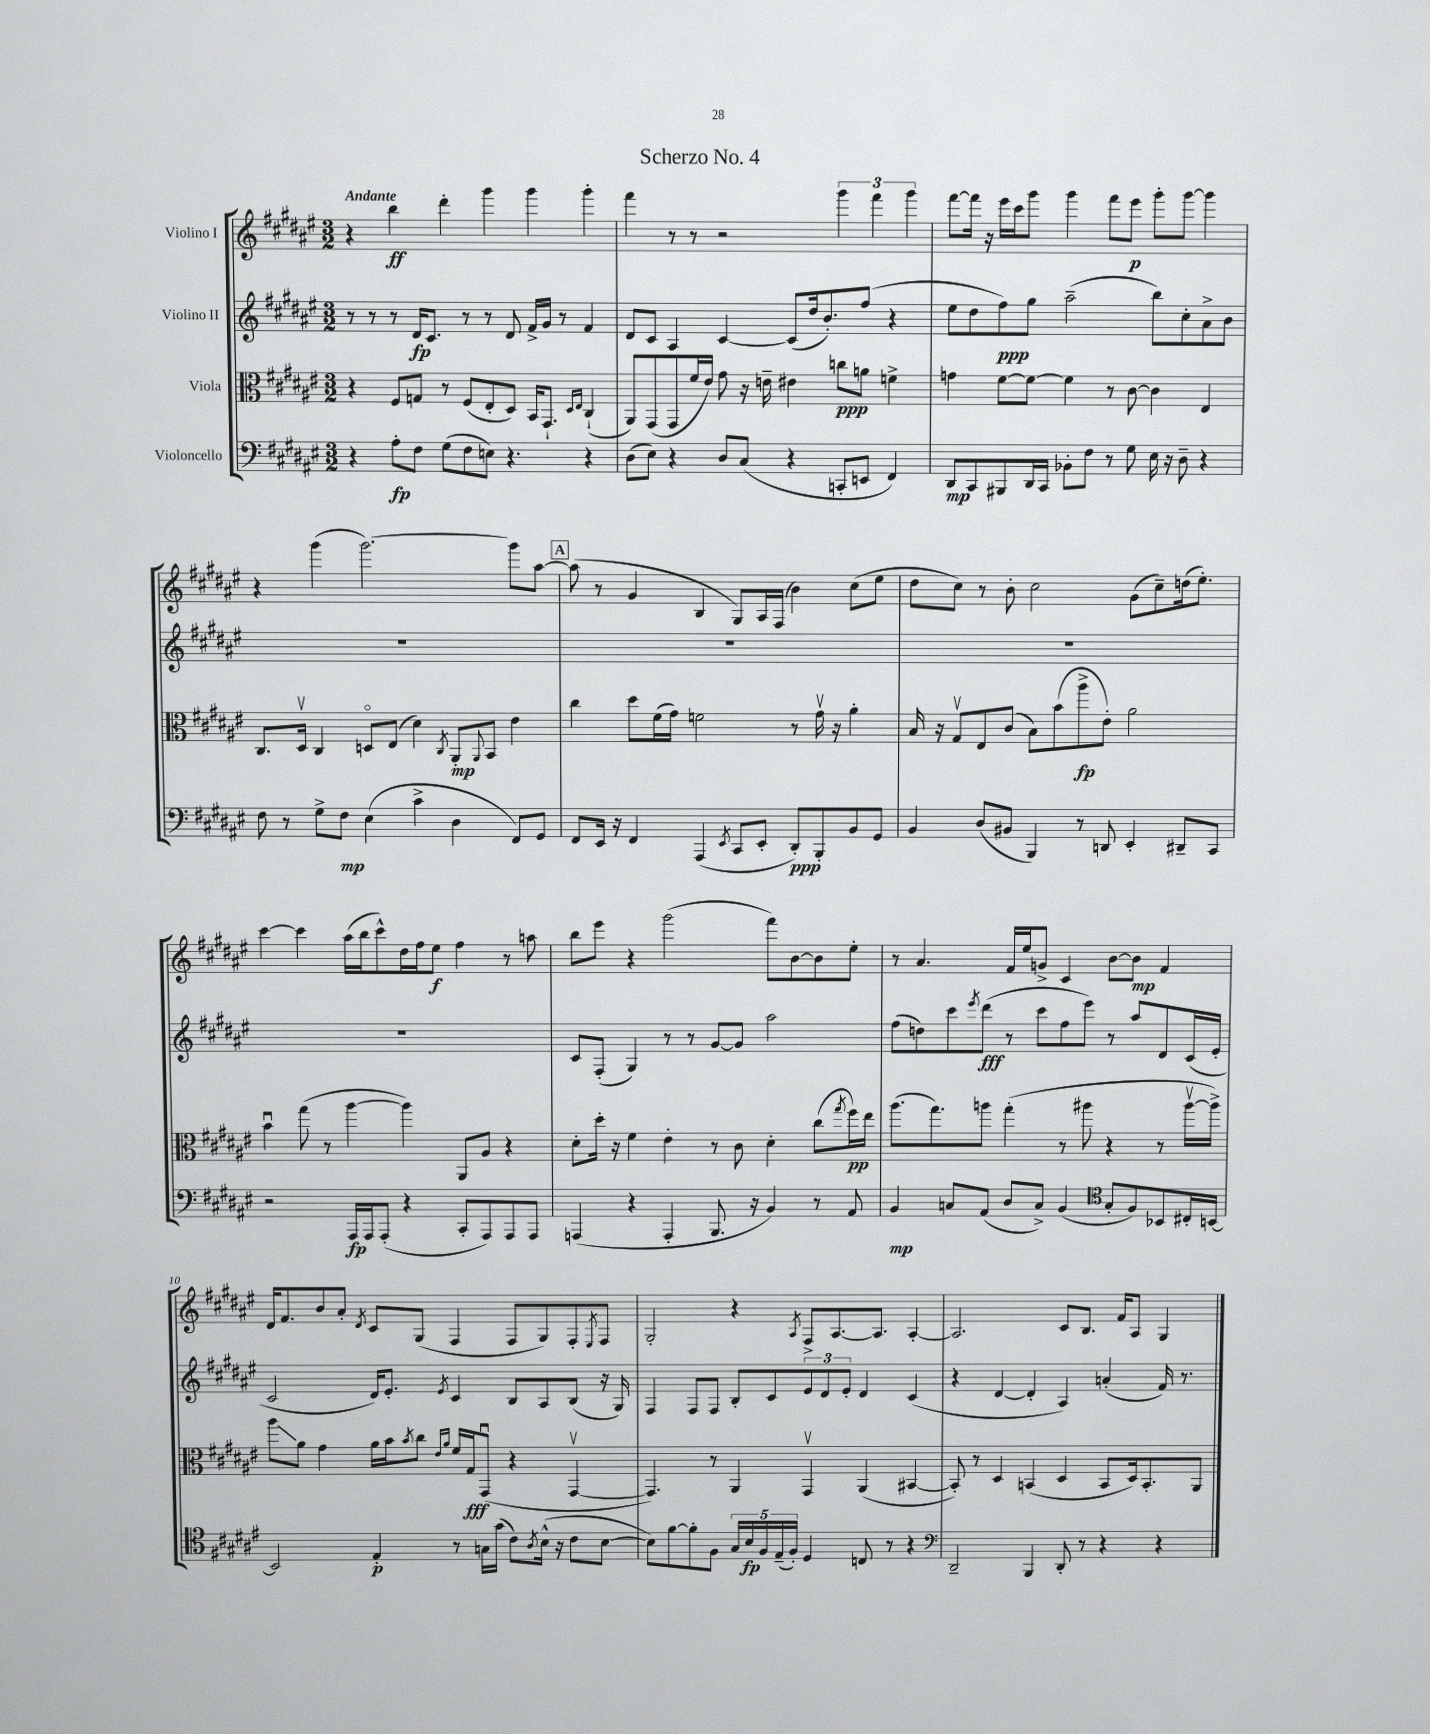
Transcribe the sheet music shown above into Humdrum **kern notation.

**kern	**kern	**kern	**kern
*staff4	*staff3	*staff2	*staff1
*clefF4	*clefC3	*clefG2	*clefG2
*k[f#c#g#d#a#e#]	*k[f#c#g#d#a#e#]	*k[f#c#g#d#a#e#]	*k[f#c#g#d#a#e#]
*M3/2	*M3/2	*M3/2	*M3/2
4r	4r	8r	4r
.	.	8r	.
8A#'	8F#	8r	4bb
8F#	8G	16d#	.
.	.	8.c#	.
(8G#	8r	.	4ddd#'
8F#	(8F#	8r	.
8E)	8E#'	8r	4ggg#
4.r	8D#)	8d#	.
.	16BB	16f#^	4ggg#
.	8.GG#`	16g#	.
.	.	8r	.
.	16qqD#	.	.
.	16qqE#	.	.
4r	(4C#`	4f#	4ggg#'
=	=	=	=
(8D#	8AA#)	8d#	4fff#
8E#)	(8GG#	8c#	.
4r	8GG#	4A#	8r
.	16f#	.	8r
.	16e#)	.	.
8D#	8g#	[4c#	2r
(8C#	16r	.	.
.	16e~	.	.
4r	4e#	(8c#]	.
.	.	16dd#	.
.	.	8.b')	.
8CC'	8cc	.	6ggg#
8EE	8a	(8ff#	.
.	.	.	6fff#
4FF#)	4f^	4r	.
.	.	.	6ggg#
=	=	=	=
8DD#	4g	8ee#	[8fff#
8CC#	.	8dd#	16fff#]
.	.	.	16r
8BBB#	[8f#	8ff#)	16eee#
.	.	.	16ccc#
16DD#	8f#_	8gg#	8ggg#
16CC#	.	.	.
8BB-'	4f#]	(2aa#~	4ggg#
8F#	.	.	.
8r	8r	.	8fff#
8G#	[8c#	.	8eee#
16E#	4c#]	8bb)	8ggg#'
16r	.	.	.
8D#~	.	8cc#'	[8ggg#
4r	4E#	8a#^	4ggg#]
.	.	8b	.
=	=	=	=
8F#	8.C#	1.r	4r
8r	.	.	.
.	16D#v	.	.
8G#^	4C#	.	(4ggg#
8F#	.	.	.
(4E#	8Do	.	[2.ggg#)
.	(8E#	.	.
4c#^	4d#)	.	.
.	8qC#	.	.
4D#	8AA#'	.	.
.	8qqAA#	.	.
.	8BB	.	.
8FF#)	4e#	.	8ggg#]
8GG#	.	.	[8aa#
=	=	=	=
8FF#	4cc#	1.r	(8aa#]
16EE#	.	.	8r
16r	.	.	.
4FF#	8dd#	.	4g#
.	(16f#	.	.
.	16g#)	.	.
(4AAA#	2f	.	4B
8qEE#	.	.	.
8CC#	.	.	8G#)
8EE#'	.	.	16A#
.	.	.	(16F#
8DD#')	8r	.	4b)
8BBB'	16g#v	.	.
.	16r	.	.
8BB	4a#'	.	(8cc#
8GG#	.	.	8ee#
=	=	=	=
4BB	16B	1.r	8dd#
.	16r	.	.
.	8G#v	.	8cc#)
(8D#	8E#	.	8r
8BB#	(8c#	.	8b'
4BBB)	8B)	.	2cc#
.	(8b	.	.
8r	8aa#^	.	.
8DD	8e#')	.	.
4EE#'	2a#	.	(8g#
.	.	.	8cc#~)
8DD#~	.	.	(16dd
.	.	.	8.ee#')
8CC#	.	.	.
=	=	=	=
2r	4bu	1.r	[4ccc#
.	(8gg#	.	4ccc#]
.	8r	.	.
16AAA#	[4aa#	.	(16aa#
16AAA#	.	.	16bb
(8AAA#'	.	.	8ccc#^^)
4r	4aa#])	.	16dd#
.	.	.	16ff#
.	.	.	8ee#
8CC#'	8AA#	.	4ff#
8AAA#)	8A#	.	.
8AAA#	4r	.	8r
8AAA#	.	.	8aa
=	=	=	=
(4AAA	8d#'	8c#	8bb
.	16dd#'	(8F#'	8eee#
.	16r	.	.
4r	4f#	4G#)	4r
4AAA'	4e#'	8r	(2ggg#
.	.	8r	.
8.BBB	8r	[8g#	.
.	8c#	8g#]	.
16r	.	.	.
4BB)	4d#'	2aa#	8fff#)
.	.	.	[8b
8r	(8cc#	.	8b]
.	8qgg#	.	.
8AA#	16ff#)	.	8ee#'
.	16ee#	.	.
=	=	=	=
4BB	(8.aa#	(8ff#	8r
.	.	8dd)	4.a#
.	8.gg#)	.	.
8C	.	8ccc#	.
.	.	8qeee#	.
(8AA#	8aa	(8ddd#	.
8D#	(4gg#'	8r	16f#
.	.	.	16ee#
8C^)	.	8ccc#	8g^
(4BB	8r	8ff#	4c#
.	8aa#	8eee#)	.
*clefC4	*	*	*
8G#'	4r	8r	[8b
8F#)	.	8aa#	8b]
8BB-	8r	8d#	4f#
16C#'	[16aa#v	(16c#	.
[16BB	16aa#^])	16e#'	.
=	=	=	=
2BB]	8aa#	2c#	16d#
.	.	.	8.f#
.	8a#	.	.
.	4g#	.	8b
.	.	.	8a#'
.	.	.	8qd#
4E#'	16a#	16d#)	8c#
.	16b	8.e#'	.
.	8qb	.	.
.	8cc#	.	(8G#
.	16qqe#	.	.
.	16qqa#	8qe#	.
8r	16f#	4c#	4F#
.	16G#	.	.
16G	(8GG#u	.	.
(16g#	.	.	.
8c#)	4r	8B	8F#
8qA#	.	.	.
(16B^^	.	8A#	8G#)
16r	.	.	.
8c#	[4GG#v	(8B	8F#'
.	.	.	8qE#
[8B	.	16r	8F#
.	.	16G#)	.
=	=	=	=
8B])	4.GG#])	4F#	2G#'
[8f#	.	.	.
8f#']	.	8F#	.
8F#	8r	8F#	.
20G#	4AA#	8B'	4r
20B	.	.	.
20F#	.	.	.
.	.	8c#	.
(20E#~	.	.	.
20F#')	.	.	.
.	.	.	8qA#
4D#	4GG#v	12e#	8F#^
.	.	12d#	.
.	.	.	[8.A#
.	.	12e#'	.
8C	(4AA#	4d#	.
.	.	.	8.A#]
8r	.	.	.
4r	[4BB#	(4c#	[4A#'
=	=	=	=
*clefF4	*	*	*
2DD#~	8BB#'])	4r	2.A#]
.	8r	.	.
.	4D#	[4d#	.
4BBB	(4BB	4d#']	.
8DD#'	4D#	4A#)	8c#
8r	.	.	8.B
4r	8BB	(4a'	.
.	.	.	16f#
.	16D#)	.	8A#
.	8.BB'	.	.
4r	.	16f#)	4G#
.	.	8.r	.
.	8AA#	.	.
==	==	==	==
*-	*-	*-	*-
